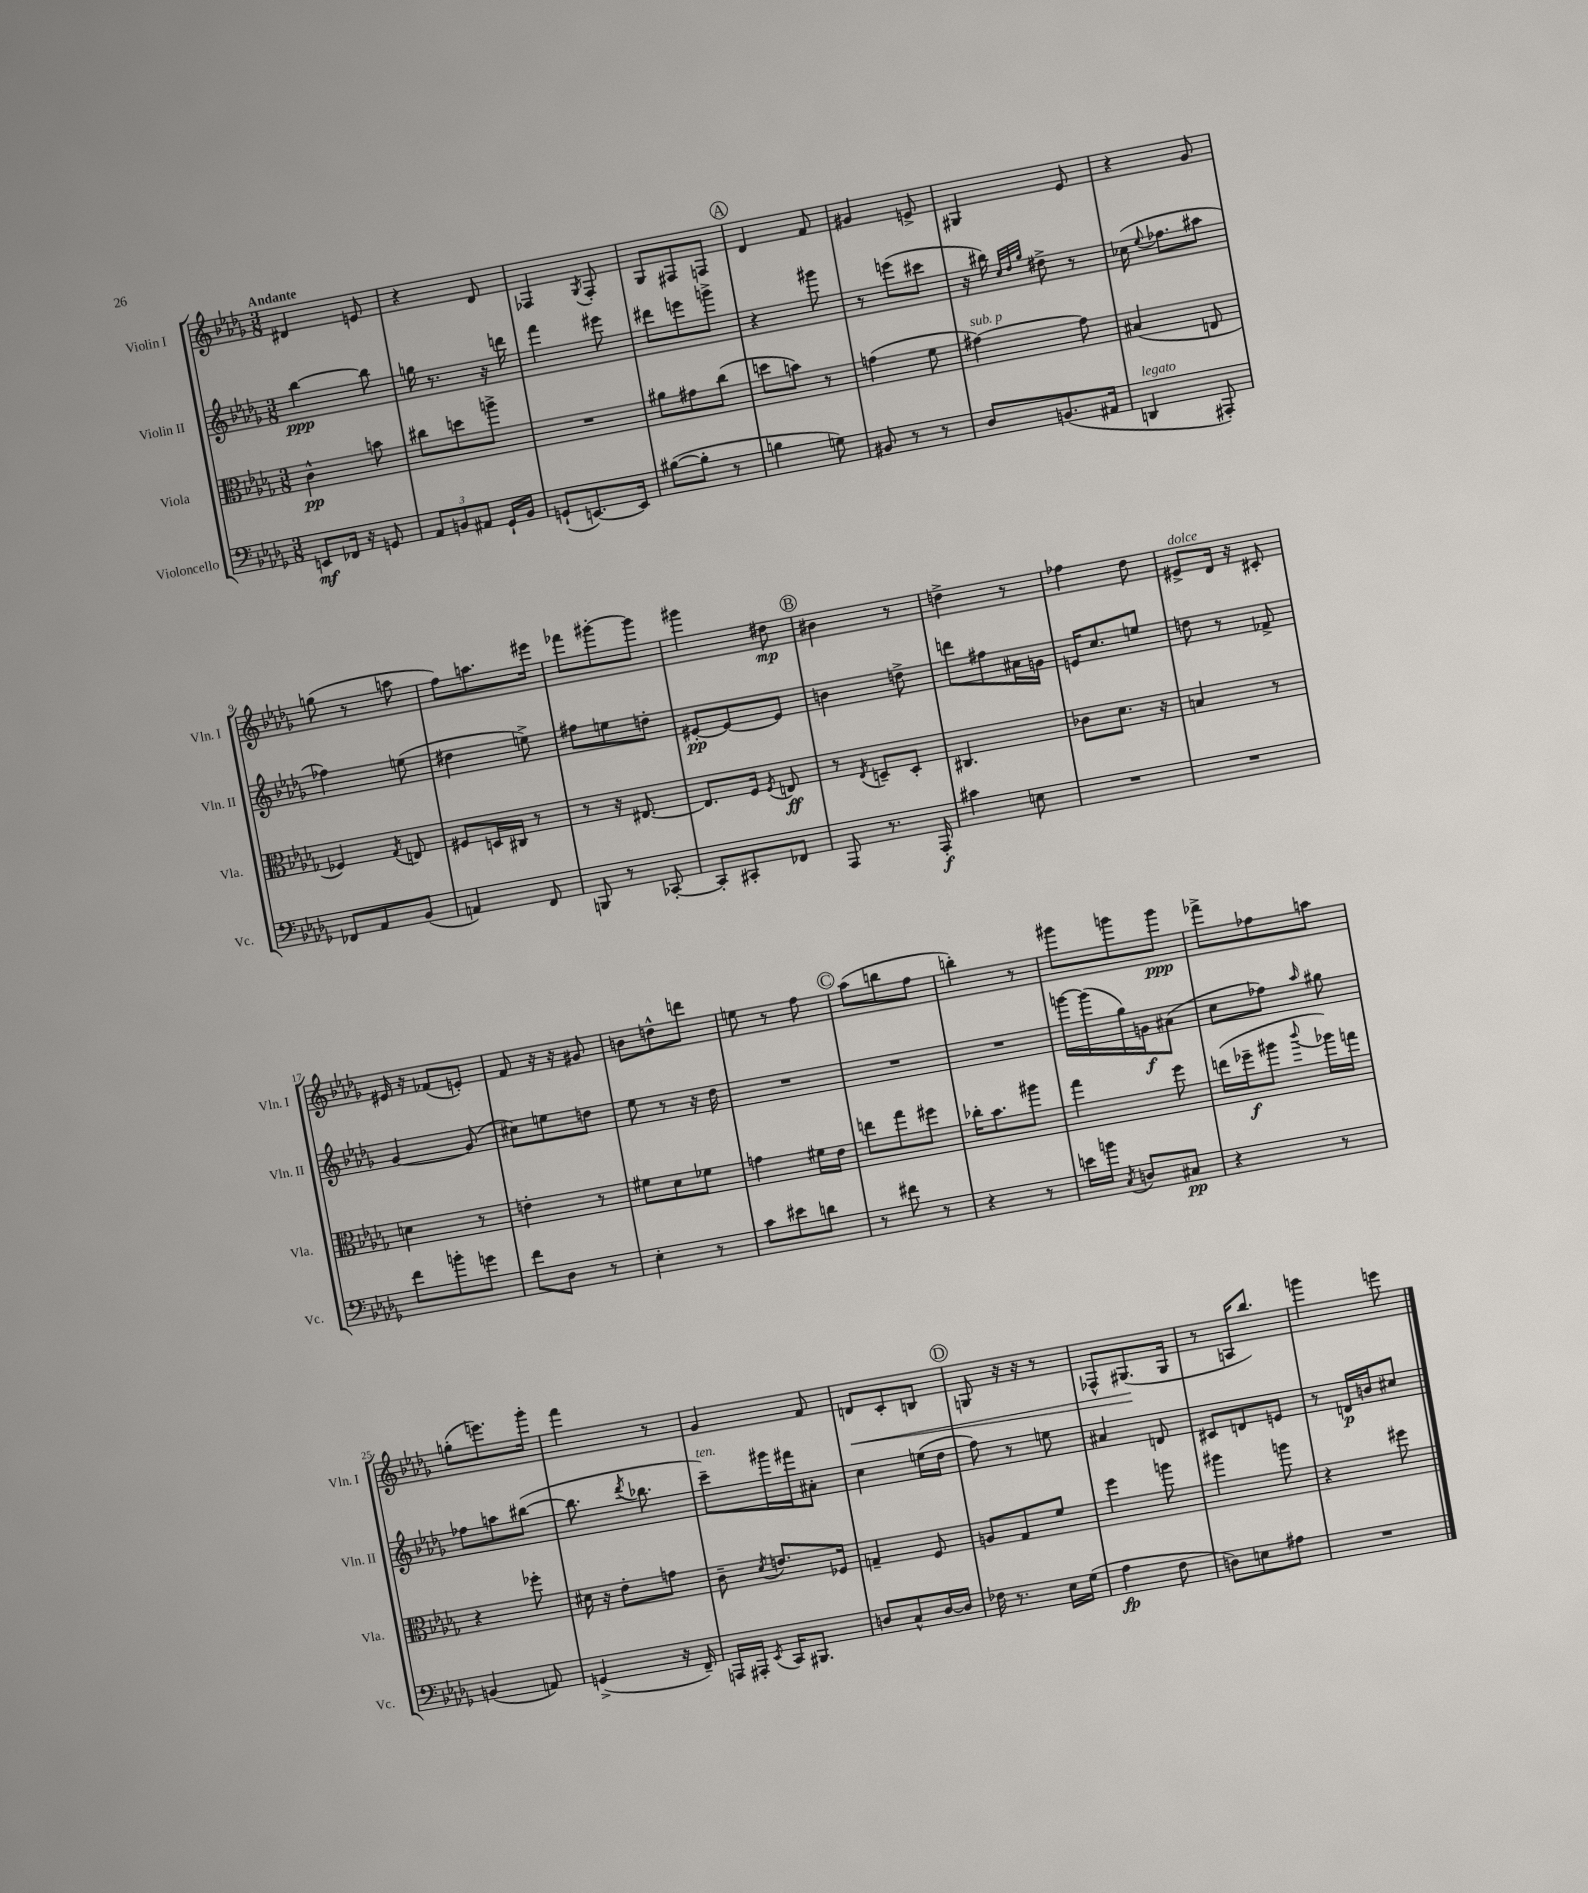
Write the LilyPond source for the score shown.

<<
\new StaffGroup <<
\new Staff = "s0" \with { instrumentName = "Violin I" shortInstrumentName = "Vln. I" } {
    \clef treble \key des \major \numericTimeSignature \time 3/8 \tempo "Andante"
    \autoBeamOff dis'4 e'8 |
    r4 des'8 |
    fes4 \acciaccatura { ges8 } fes8-. |
    ges8[ fis8 f8] |
    \mark \markup { \circle "A" } des'4 f'8 |
    gis'4 e'8-> |
    gis4 ees'8 |
    r4 ges'8 |
    g''8( r8 a''8 |
    f''8[) a''8. eis'''16] |
    fes'''8[ gis'''8~-. gis'''8] |
    gis'''4 dis''8\mp |
    \mark \markup { \circle "B" } bis'4 r8 |
    d''4-> r8 |
    fes''4 des''8 |
    eis'8[->^\markup { \italic "dolce" } des'16] r16 cis'8-. |
    eis'16 r16 fes'8[( e'8]-.) |
    f'8 r16 r16 gis'8 |
    b'8[ d''8-^ d'''8] |
    e''8 r8 f''8 |
    \mark \markup { \circle "C" } aes''8[( b''8 f''8] |
    b''4-.) r8 |
    gis'''8[ g'''8 g'''8]\ppp |
    fes'''8[-> fes''8 a''8] |
    g''8[-.( e'''8.) ges'''16]-. |
    f'''4 r8 |
    ges'4 f'8 |
    d'8[\< c'8-. b8] |
    \mark \markup { \circle "D" } g8 r16 r16 r8 |
    fes8[-^ gis8.\!( gis16] |
    r8 a16[ bes''8.]) |
    g'''4 e'''8 \bar "|." |
}
\new Staff = "s1" \with { instrumentName = "Violin II" shortInstrumentName = "Vln. II" } {
    \clef treble \key des \major \numericTimeSignature \time 3/8
    \autoBeamOff bes''4~\ppp bes''8 |
    g''16 r8. r16 d'''16 |
    f'''4 eis'''8 |
    dis'''8[ e'''8 g'''8]-> |
    \mark \markup { \circle "A" } r4 gis'''8 |
    r8 e'''8[( cis'''8] |
    r16 bis''16) \grace { c''32[ des''32 ges''32] } dis''8-> r8 |
    ces''16( \appoggiatura { ees''8 } fes''8.[ ais''8] |
    fes''4) e''8( |
    dis''4 e''8->) |
    fis''8[ e''8 d''8]-. |
    eis'8[~-.\pp eis'8~ eis'8] |
    \mark \markup { \circle "B" } b'4 d''8-> |
    d'''8[ fis''8 ais'16 g'16] |
    e'16[ c''8. e''8] |
    d''8 r8 fes'8-> |
    ges'4~ ges'8( |
    cis''8[) e''8 d''8] |
    ees''8 r8 r16 des''16 |
    R4. |
    \mark \markup { \circle "C" } R4. |
    R4. |
    g'''16[~ g'''16( ges''16) g'16\f ais'8]( |
    c''8[ fes''8]) \grace { aes''16 } gis''8 |
    fes''8[ a''8 bis''8]~( |
    bis''8. \acciaccatura { des'''8 } bes''8. |
    c'''8[--^\markup { \italic "ten." }) gis'''16 fis'''16 ais'8]-. |
    c''4 e''16[( des''16] |
    \mark \markup { \circle "D" } f''8) r8 e''8 |
    ais'4 d'8 |
    cis'8[ d'8 e'8] |
    r8 d'16[\p b'16 cis''8] \bar "|." |
}
\new Staff = "s2" \with { instrumentName = "Viola" shortInstrumentName = "Vla." } {
    \clef alto \key des \major \numericTimeSignature \time 3/8
    \autoBeamOff c'4-^\pp b'8 |
    cis''8[ d''8 a''8]-> |
    R4. |
    ais'8[ gis'8 c''8]( |
    \mark \markup { \circle "A" } d''8[ b'8]) r8 |
    g'4( f'8 |
    gis'4~^\markup { \italic "sub. p" }) gis'8 |
    bis4( e8 |
    fes4) \acciaccatura { ges8 } e8 |
    fis8[ d16 cis16] r8 |
    r8 r16 eis8.~ |
    eis8.[ f16] \acciaccatura { f8 } e8\ff |
    \mark \markup { \circle "B" } r8 \acciaccatura { ees8 } d8[-- d8]-. |
    cis4. |
    ces'8[ des'8.] r16 |
    b4 r8 |
    d'4 r8 |
    e'4-. r8 |
    fis'8[ des'8 fes'8] |
    g'4 fis'16[ ees'16] |
    \mark \markup { \circle "C" } e''8[ ges''8 fis''8] |
    ces''16[-. bes'8. ais''8] |
    ges''4 f''8 |
    e''16[( fes''16--\f ais''8] \appoggiatura { c'''8 } aes''16[) g''16] |
    r4 fes''8-. |
    dis'16 r16 ees'8[-. g'8] |
    c'8-- \acciaccatura { des'8 } e'8.[ fes16] |
    g4-- f8 |
    \mark \markup { \circle "D" } a8[ ges8 f'8] |
    f''4 a''8 |
    ais''4 a''8 |
    r4 fis''8 \bar "|." |
}
\new Staff = "s3" \with { instrumentName = "Violoncello" shortInstrumentName = "Vc." } {
    \clef bass \key des \major \numericTimeSignature \time 3/8
    \autoBeamOff e,8[\mf fes,16] r16 g,8 |
    \tuplet 3/2 { aes,8[ b,8 ais,8] } ges,16[-! b,16] |
    g,8[-!( e,8.~) e,16] |
    bis8[~( bis8]-. r8 |
    \mark \markup { \circle "A" } b4 g8) |
    bis,8 r8 r8 |
    des8[ b,8.( ais,16] |
    d,4^\markup { \italic "legato" } ais,,8-.) |
    fes,8[ aes,8 bes,8]( |
    a,4) f,8 |
    b,,8 r8 ces,8~-. |
    ces,8[-. cis,8-. fes,8] |
    \mark \markup { \circle "B" } aes,,8 r8. aes,,16-.\f |
    cis'4 e8 |
    R4. |
    R4. |
    f'8[ b'8-. g'8] |
    f'8[ des8] r8 |
    ees4-. r8 |
    c'8[ eis'8 d'8] |
    \mark \markup { \circle "C" } r8 fis'8 r8 |
    r4 r8 |
    e'16[ b'16] \acciaccatura { c8 } d8[ cis8]\pp |
    r4 r8 |
    b,4( a,8) |
    g,4->( r16 f,16--) |
    a,,16[ ais,,16]-. \acciaccatura { ees,8 } c,16[ bis,,8.] |
    d8[ c8-^ d16~ d16] |
    \mark \markup { \circle "D" } fes16 r8. ees16[ ges16]( |
    aes4\fp f8 |
    d8[) e8 ais8] |
    R4. \bar "|." |
}
>>
>>
